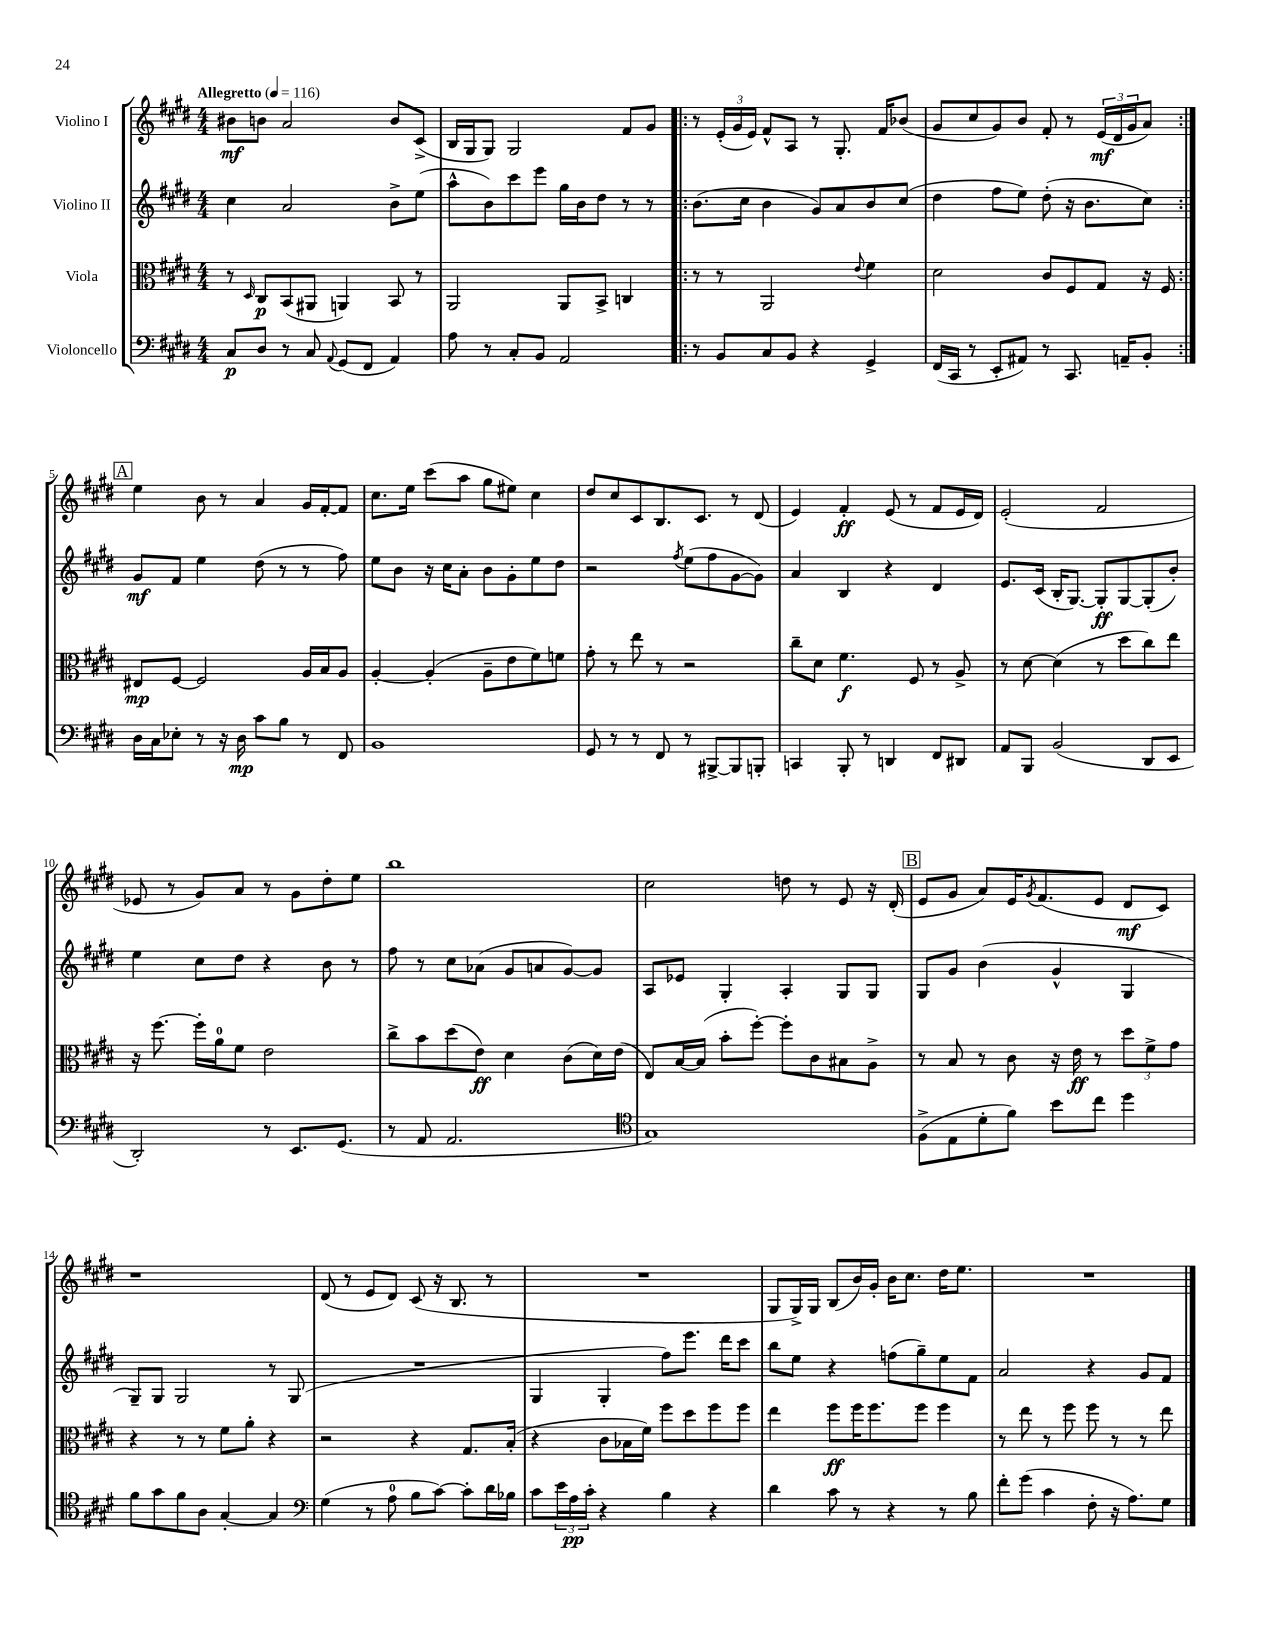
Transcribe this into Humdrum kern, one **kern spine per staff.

**kern	**dynam	**kern	**dynam	**kern	**dynam	**kern	**dynam
*part4	*part4	*part3	*part3	*part2	*part2	*part1	*part1
*staff4	*staff4	*staff3	*staff3	*staff2	*staff2	*staff1	*staff1
*I"Violoncello	*	*I"Viola	*	*I"Violino II	*	*I"Violino I	*
*clefF4	*	*clefC3	*	*clefG2	*	*clefG2	*
*k[f#c#g#d#]	*	*k[f#c#g#d#]	*	*k[f#c#g#d#]	*	*k[f#c#g#d#]	*
*M4/4	*	*M4/4	*	*M4/4	*	*M4/4	*
*MM116	*	*MM116	*	*MM116	*	*MM116	*
=1	=1	=1	=1	=1	=1	=1	=1
!	!	!	!	!	!	!LO:TX:a:B:t=Allegretto	!
8C#/L	p	8r	.	4cc#\	.	8b#X\L	mf
.	.	16qqD#/	.	.	.	.	.
8D#/J	.	8C#/L	p	.	.	8bn\J	.
8r	.	(8BB/	.	2a/	.	2a/	.
8C#/	.	8AA#X/J	.	.	.	.	.
8qqAA/	.	.	.	.	.	.	.
(8GG#/L	.	4AAn/)	.	.	.	.	.
8FF#/J	.	.	.	.	.	.	.
4AA/)	.	8BB/	.	8b^\L	.	8b/L	.
.	.	8r	.	(8ee\J	.	(8c#^/J	.
=2	=2	=2	=2	=2	=2	=2	=2
8A\	.	2AA/	.	8aa^^\L	.	16B/LL	.
.	.	.	.	.	.	16G#/J	.
8r	.	.	.	8b\)	.	8G#/J)	.
8C#'/L	.	.	.	8ccc#\	.	2G#/	.
8BB/J	.	.	.	8eee\J	.	.	.
2AA/	.	8AA/L	.	16gg#\LL	.	.	.
.	.	.	.	16b\J	.	.	.
.	.	8BB^/J	.	8dd#\J	.	.	.
.	.	4Cn/	.	8r	.	8f#/L	.
.	.	.	.	8r	.	8g#/J	.
=3!|:	=3!|:	=3!|:	=3!|:	=3!|:	=3!|:	=3!|:	=3!|:
8r	.	8r	.	(8.b\L	.	8r	.
8BB/L	.	8r	.	.	.	(24e'/LL	.
.	.	.	.	.	.	24g#/	.
.	.	.	.	16cc#\Jk	.	.	.
.	.	.	.	.	.	24e/JJ)	.
8C#/	.	2AA/	.	4b\	.	8f#^^/L	.
8BB/J	.	.	.	.	.	8A/J	.
4r	.	.	.	8g#/L)	.	8r	.
.	.	.	.	8a/	.	8.G#'/	.
.	.	8qqe/	.	.	.	.	.
4GG#^/	.	4f#\	.	8b/	.	.	.
.	.	.	.	.	.	16f#/KL	.
.	.	.	.	(8cc#/J	.	(8b-X/J	.
=4	=4	=4	=4	=4	=4	=4	=4
(16FF#/LL	.	2d#\	.	4dd#\	.	8g#/L	.
16CC#/JJ	.	.	.	.	.	.	.
8r	.	.	.	.	.	8cc#/	.
8EE'/L	.	.	.	8ff#\L	.	8g#/)	.
8AA#X/J)	.	.	.	8ee\J)	.	8b/J	.
8r	.	8c#/L	.	(8dd#'\	.	8f#'/	.
8.CC#/	.	8F#/	.	16r	.	8r	.
.	.	.	.	8.b\L	.	.	.
.	.	8G#/J	.	.	.	(24e/LL	mf
.	.	.	.	.	.	24d#/	.
16AAn~/KL	.	.	.	.	.	.	.
.	.	.	.	.	.	24g#/J	.
8BB'/J	.	16r	.	8cc#\J)	.	8a/J)	.
.	.	16F#/	.	.	.	.	.
!!LO:LB:g=z
!!LO:REH:place=s1:t=A
=5:|!	=5:|!	=5:|!	=5:|!	=5:|!	=5:|!	=5:|!	=5:|!
16D#\LL	.	8E#X/L	mp	8g#/L	mf	4ee\	.
16C#\J	.	.	.	.	.	.	.
8E-X'\J	.	[8F#/J	.	8f#/J	.	.	.
8r	.	2F#/]	.	4ee\	.	8b\	.
16r	.	.	.	.	.	8r	.
16D#\	mp	.	.	.	.	.	.
8c#\L	.	.	.	(8dd#\	.	4a/	.
8B\J	.	.	.	8r	.	.	.
8r	.	16A/LL	.	8r	.	16g#/LL	.
.	.	16B/J	.	.	.	[16f#'/J	.
8FF#/	.	8A/J	.	8ff#\)	.	8f#/J]	.
=6	=6	=6	=6	=6	=6	=6	=6
1BB	.	[4A'/	.	8ee\L	.	8.cc#\L	.
.	.	.	.	8b\J	.	.	.
.	.	.	.	.	.	16ee\Jk	.
.	.	(4A'/]	.	16r	.	(8ccc#\L	.
.	.	.	.	16cc#\KL	.	.	.
.	.	.	.	8a'\J	.	8aa\J	.
.	.	8A~\L	.	8b\L	.	8gg#\L	.
.	.	8e\	.	8g#'\	.	8ee#X\J)	.
.	.	8f#\)	.	8ee\	.	4cc#\	.
.	.	8fn\J	.	8dd#\J	.	.	.
=7	=7	=7	=7	=7	=7	=7	=7
8GG#/	.	8g#'\	.	2r	.	8dd#/L	.
8r	.	8r	.	.	.	8cc#/	.
8r	.	8ee\	.	.	.	8c#/	.
8FF#/	.	8r	.	.	.	8.B/	.
.	.	.	.	8qff#/	.	.	.
8r	.	2r	.	(8ee\L	.	.	.
.	.	.	.	.	.	8.c#/J	.
[8BBB#X^/L	.	.	.	8ff#\	.	.	.
8BBB#/]	.	.	.	[8g#\	.	8r	.
8BBBn'/J	.	.	.	8g#\J])	.	(8d#/	.
=8	=8	=8	=8	=8	=8	=8	=8
4CCn/	.	8cc#~\L	.	4a/	.	4e/)	.
.	.	8d#\J	.	.	.	.	.
8BBB'/	.	4.f#\	f	4B/	.	4f#'/	ff
8r	.	.	.	.	.	.	.
4DDn/	.	.	.	4r	.	(8e/	.
.	.	8F#/	.	.	.	8r	.
8FF#/L	.	8r	.	4d#/	.	8f#/L	.
8DD#X/J	.	8A^/	.	.	.	16e/L	.
.	.	.	.	.	.	16d#/JJ)	.
=9	=9	=9	=9	=9	=9	=9	=9
8AA/L	.	8r	.	8.e/L	.	(2e'/	.
8BBB/J	.	[8d#\	.	.	.	.	.
.	.	.	.	(16c#/Jk	.	.	.
(2BB/	.	(4d#\]	.	16B'/KL	.	.	.
.	.	.	.	[8.G#/J)	.	.	.
.	.	8r	.	8G#'/L]	ff	2f#/	.
.	.	8dd#\L	.	[8G#/	.	.	.
8DD#/L	.	8cc#\)	.	(8G#'/]	.	.	.
8EE/J	.	8ee\J	.	8b'/J)	.	.	.
!!LO:LB:g=z
=10	=10	=10	=10	=10	=10	=10	=10
2DD#'/)	.	16r	.	4ee\	.	8e-X/	.
.	.	[8.ff#\	.	.	.	.	.
.	.	.	.	.	.	8r	.
.	.	16ff#'\LL]	.	8cc#\L	.	8g#/L)	.
.	.	16a\J	.	.	.	.	.
.	.	8f#\J	.	8dd#\J	.	8a/J	.
8r	.	2e\	.	4r	.	8r	.
8.EE/L	.	.	.	.	.	8g#\L	.
.	.	.	.	8b\	.	8dd#'\	.
(8.GG#/J	.	.	.	.	.	.	.
.	.	.	.	8r	.	8ee\J	.
=11	=11	=11	=11	=11	=11	=11	=11
8r	.	8cc#^\L	.	8ff#\	.	1bb	.
8AA/	.	8b\	.	8r	.	.	.
2.AA/	.	(8dd#\	.	8cc#\L	.	.	.
.	.	8e\J)	ff	(8a-X\J	.	.	.
.	.	4d#\	.	8g#/L	.	.	.
.	.	.	.	8an/	.	.	.
.	.	(8c#\L	.	[8g#/)	.	.	.
.	.	16d#\L)	.	8g#/J]	.	.	.
.	.	(16e\JJ	.	.	.	.	.
=12	=12	=12	=12	=12	=12	=12	=12
*clefC4	*	*	*	*	*	*	*
1G#)	.	8E/L)	.	8A/L	.	2cc#\	.
.	.	[16B/L	.	8e-X/J	.	.	.
.	.	(16B/JJ]	.	.	.	.	.
.	.	8b'\L	.	4G#'/	.	.	.
.	.	[8ff#'\J)	.	.	.	.	.
.	.	8ff#'\L]	.	4A'/	.	8ddn\	.
.	.	8c#\	.	.	.	8r	.
.	.	8B#X\	.	8G#/L	.	8e/	.
.	.	8A^\J	.	8G#/J	.	16r	.
.	.	.	.	.	.	(16d#'/	.
!!LO:REH:place=s1:t=B
=13	=13	=13	=13	=13	=13	=13	=13
(8F#^\L	.	8r	.	8G#/L	.	8e/L	.
8E\	.	8B/	.	8g#/J	.	8g#/J	.
8d#'\	.	8r	.	(4b\	.	8a/L)	.
8f#\J)	.	8c#\	.	.	.	16e/K	.
.	.	.	.	.	.	8qg#/	.
.	.	.	.	.	.	(8.f#/	.
8b\L	.	16r	.	4g#^^/	.	.	.
.	.	16e\	ff	.	.	.	.
8cc#\J	.	8r	.	.	.	8e/J	.
4dd#\	.	12dd#\L	.	4G#/	.	8d#/L	mf
.	.	12f#^\	.	.	.	.	.
.	.	.	.	.	.	8c#/J)	.
.	.	12g#\J	.	.	.	.	.
!!LO:LB:g=z
=14	=14	=14	=14	=14	=14	=14	=14
8f#\L	.	4r	.	8G#~/L)	.	1r	.
8g#\	.	.	.	8G#/J	.	.	.
8f#\	.	8r	.	2G#/	.	.	.
8A\J	.	8r	.	.	.	.	.
[4G#'/	.	8f#\L	.	.	.	.	.
.	.	8a'\J	.	.	.	.	.
4G#/]	.	4r	.	8r	.	.	.
.	.	.	.	(8G#/	.	.	.
=15	=15	=15	=15	=15	=15	=15	=15
*clefF4	*	*	*	*	*	*	*
(4G#\	.	2r	.	1r	.	(8d#/	.
.	.	.	.	.	.	8r	.
8r	.	.	.	.	.	8e/L	.
8A\	.	.	.	.	.	8d#/J)	.
8B\L	.	4r	.	.	.	(8c#/	.
[8c#\J)	.	.	.	.	.	16r	.
.	.	.	.	.	.	8.B/	.
8c#'\L]	.	8.G#/L	.	.	.	.	.
16d#\L	.	.	.	.	.	8r	.
16B-X\JJ	.	(16B'/Jk	.	.	.	.	.
=16	=16	=16	=16	=16	=16	=16	=16
8c#\L	.	4r	.	4G#/	.	1r	.
24e\L	.	.	.	.	.	.	.
24A\	pp	.	.	.	.	.	.
24c#'\JJ	.	.	.	.	.	.	.
4r	.	8c#\L	.	4G#'/	.	.	.
.	.	16B-X\L	.	.	.	.	.
.	.	16f#\JJ)	.	.	.	.	.
4B\	.	8ff#\L	.	8ff#\L)	.	.	.
.	.	8dd#\	.	8.eee\J	.	.	.
4r	.	8ff#\	.	.	.	.	.
.	.	.	.	16ddd#\KL	.	.	.
.	.	8ff#\J	.	8ccc#\J	.	.	.
=17	=17	=17	=17	=17	=17	=17	=17
4d#\	.	4ee\	.	8bb\L	.	8G#/L	.
.	.	.	.	8ee\J	.	16G#^/L)	.
.	.	.	.	.	.	16G#/JJ	.
8c#\	.	8ff#\L	ff	4r	.	(8B/L	.
8r	.	16ff#\K	.	.	.	16b/L)	.
.	.	8.ff#\	.	.	.	16g#'/JJ	.
4r	.	.	.	(8ffn\L	.	16b\KL	.
.	.	.	.	.	.	8.cc#\J	.
.	.	8ff#\J	.	8gg#~\)	.	.	.
8r	.	4ff#\	.	8ee\	.	16dd#\KL	.
.	.	.	.	.	.	8.ee\J	.
8B\	.	.	.	8f#\J	.	.	.
=18	=18	=18	=18	=18	=18	=18	=18
8f#'\L	.	8r	.	2a/	.	1r	.
(8g#\J	.	8ee\	.	.	.	.	.
4c#\	.	8r	.	.	.	.	.
.	.	8ff#\	.	.	.	.	.
8F#'\	.	8ff#\	.	4r	.	.	.
16r	.	8r	.	.	.	.	.
8.A\L)	.	.	.	.	.	.	.
.	.	8r	.	8g#/L	.	.	.
8G#\J	.	8ee\	.	8f#/J	.	.	.
==	==	==	==	==	==	==	==
*-	*-	*-	*-	*-	*-	*-	*-
